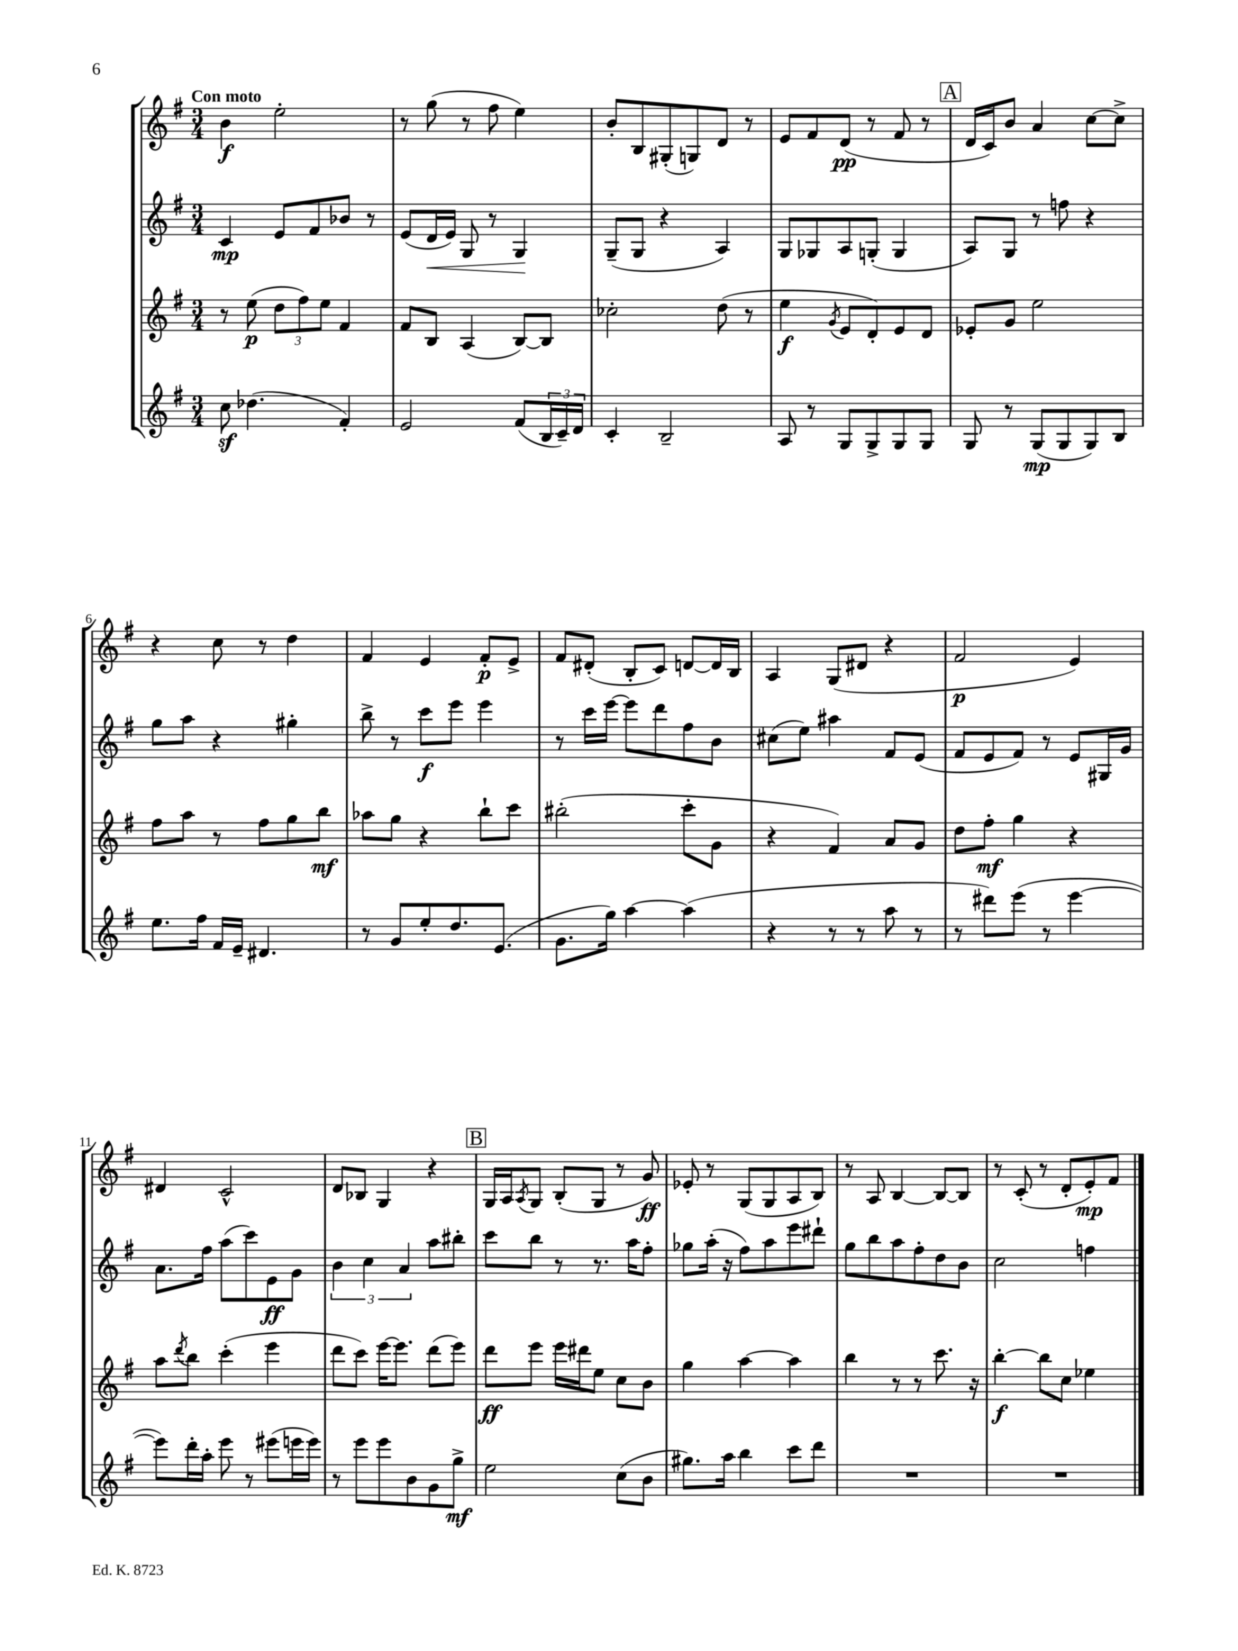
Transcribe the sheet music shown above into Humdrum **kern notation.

**kern	**kern	**kern	**kern
*staff4	*staff3	*staff2	*staff1
*clefG2	*clefG2	*clefG2	*clefG2
*k[f#]	*k[f#]	*k[f#]	*k[f#]
*M3/4	*M3/4	*M3/4	*M3/4
8cc	8r	4c	4b
(4.dd-	(8ee	.	.
.	12dd	8e	2ee'
.	12ff#)	.	.
.	.	8f#	.
.	12ee	.	.
4f#')	4f#	8b-	.
.	.	8r	.
=	=	=	=
2e	8f#	(8e	8r
.	8B	16d	(8gg
.	.	16e)	.
.	(4A	8G	8r
.	.	8r	8ff#
(8f#	[8B)	4G	4ee)
24B	8B]	.	.
24c~)	.	.	.
24d	.	.	.
=	=	=	=
4c'	2cc-'	(8G~	8b'
.	.	8G	8B
2B~	.	4r	(8G#'
.	.	.	8G)
.	(8dd	4A)	8d
.	8r	.	8r
=	=	=	=
8A	4ee	8G	8e
8r	.	8G-	8f#
.	8qg	.	.
8G	8e	8A	(8d
8G^	8d')	(8G'	8r
8G	8e	4G	8f#
8G	8d	.	8r
=	=	=	=
8G	8e-'	8A)	16d
.	.	.	16c)
8r	8g	8G	8b
(8G	2ee	8r	4a
8G	.	8ff	.
8G)	.	4r	[8cc
8B	.	.	8cc^]
=	=	=	=
8.ee	8ff#	8gg	4r
.	8aa	8aa	.
16ff#	.	.	.
16f#	8r	4r	8cc
16e~	.	.	.
4.d#	8ff#	.	8r
.	8gg	4gg#'	4dd
.	8bb	.	.
=	=	=	=
8r	8aa-	8bb^	4f#
8g	8gg	8r	.
8ee'	4r	8ccc	4e
8.dd	.	8eee	.
.	8bb`	4eee	8f#'
(8.e	.	.	.
.	8ccc	.	8e^
=	=	=	=
8.g	(2bb#'	8r	8f#
.	.	16ccc	(8d#'
16gg)	.	[16eee	.
[4aa	.	8eee]	8B'
.	.	8ddd	8c)
(4aa]	8ccc'	8ff#	[8d
.	8g	8b	16d]
.	.	.	16B
=	=	=	=
4r	4r	(8cc#	4A
.	.	8ee)	.
8r	4f#)	4aa#	(8G
8r	.	.	8d#
8aa	8a	8f#	4r
8r	8g	(8e	.
=	=	=	=
8r	8dd	8f#	2f#
8ddd#)	8ff#'	8e	.
(8eee	4gg	8f#)	.
8r	.	8r	.
[4eee	4r	8e	4e)
.	.	16G#	.
.	.	16g	.
=	=	=	=
8eee])	8aa	8.a	4d#
.	8qddd	.	.
16ddd'	8bb	.	.
16aa'	.	16ff#	.
8eee	(4ccc'	(8aa	2c^^
8r	.	8ccc)	.
(8eee#	4eee	8e	.
16eee	.	8g	.
16eee)	.	.	.
=	=	=	=
8r	8ddd	6b	8d
8eee	8ccc)	.	8B-
.	.	6cc	.
8eee	[16eee	.	4G
.	8.eee]	.	.
.	.	6a	.
8b	.	.	.
8g	(8ddd	8aa	4r
8gg^	8eee)	8bb#'	.
=	=	=	=
2ee	8ddd	8ccc	16G
.	.	.	16A
.	.	.	8qA
.	8eee	8bb	8G
.	16eee	8r	(8B'
.	16ddd#	.	.
.	8ee	8.r	8G
(8cc	8cc	.	8r
.	.	16aa	.
8b	8b	8ff#'	8g)
=	=	=	=
8.gg#)	4gg	8gg-	8e-'
.	.	(16aa'	8r
16aa	.	16r	.
4bb	[4aa	8ff#)	(8G
.	.	8aa	8G
8ccc	4aa]	8eee	8A
8ddd	.	8ddd#`	8B)
=	=	=	=
2.r	4bb	8gg	8r
.	.	8bb	8A
.	8r	8aa	[4B
.	8r	8ff#'	.
.	8.ccc	8dd	8B_
.	.	8b	8B]
.	16r	.	.
=	=	=	=
2.r	[4bb'	2cc	8r
.	.	.	(8c'
.	8bb]	.	8r
.	8cc	.	8d'
.	4ee-	4ff	8e')
.	.	.	8f#
==	==	==	==
*-	*-	*-	*-
